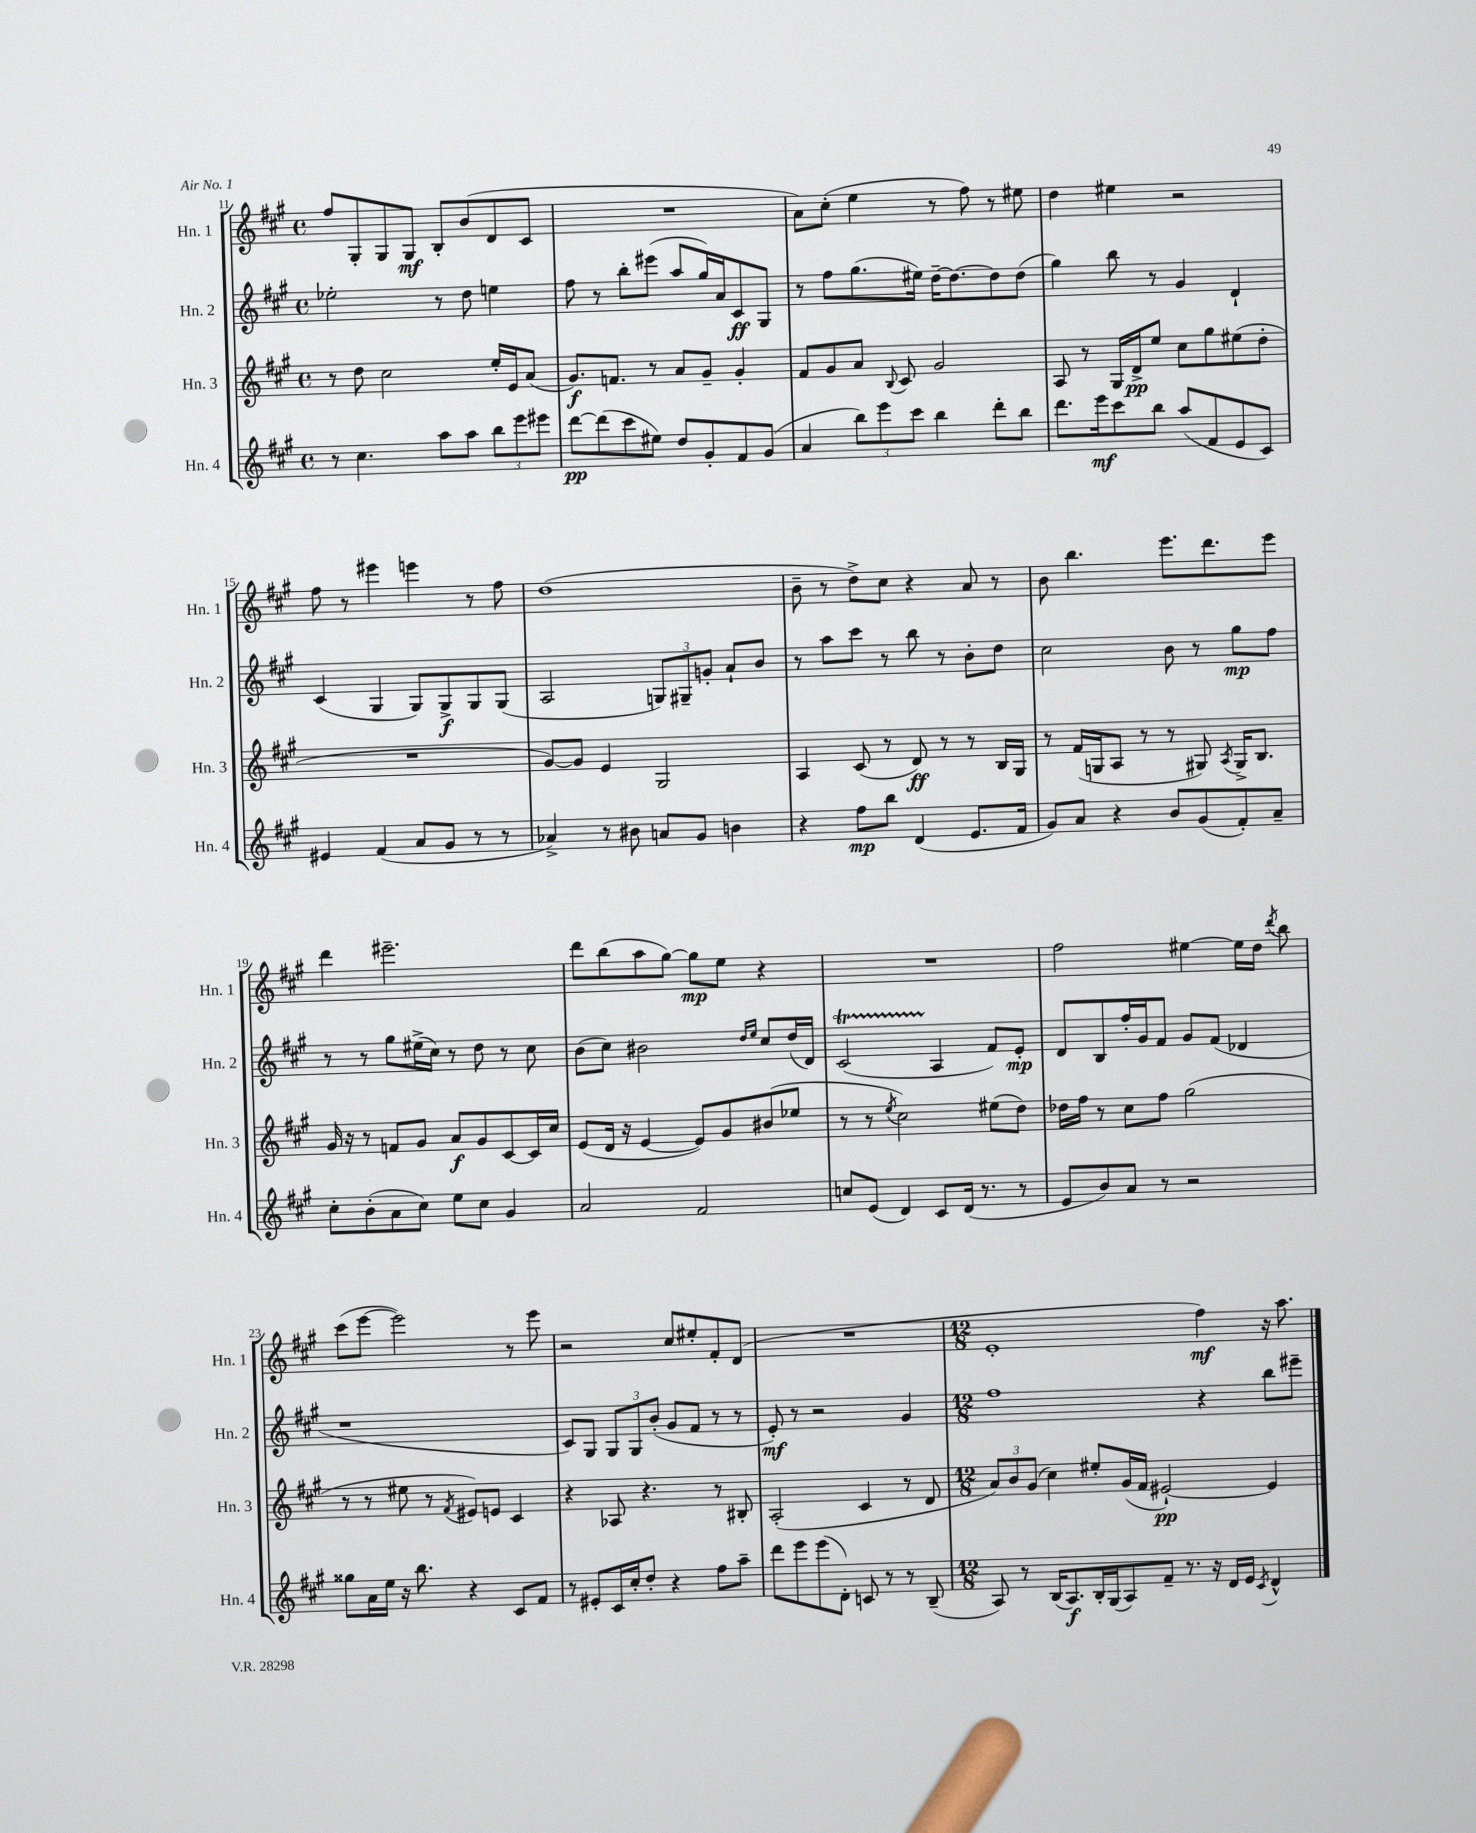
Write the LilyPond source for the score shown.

<<
\new StaffGroup <<
\new Staff = "s0" \with { instrumentName = "Hn. 1" shortInstrumentName = "Hn. 1" } {
    \clef treble \key a \major \defaultTimeSignature \time 4/4
    \autoBeamOff fis''8[ gis8-. gis8 gis8]\mf b8[-. b'8( d'8 cis'8] |
    R1 |
    a'8[) cis''8]-.( e''4 r8 fis''8) r8 eis''8 |
    d''4 eis''4 r2 |
    fis''8 r8 eis'''4 e'''4 r8 fis''8 |
    d''1( |
    b'8-- r8 d''8[->) cis''8] r4 a'8 r8 |
    b'8 b''4. e'''8.[ d'''8. e'''8] |
    d'''4 eis'''2.-- |
    d'''8[ b''8( a''8 gis''8]~) gis''8[\mp e''8] r4 |
    R1 |
    fis''2 eis''4~ eis''16[ d''16] \acciaccatura { d'''8 } b''8 |
    cis'''8[( e'''8]~ e'''2) r8 e'''8 |
    r2 cis''8[ eis''8-. fis'8-. d'8]( |
    R1 |
    \numericTimeSignature \time 12/8 e'1-. fis''4\mf) r16 a''8. \bar "|." |
}
\new Staff = "s1" \with { instrumentName = "Hn. 2" shortInstrumentName = "Hn. 2" } {
    \clef treble \key a \major \defaultTimeSignature \time 4/4
    \autoBeamOff ees''2-. r8 d''8 e''4 |
    fis''8 r8 b''8[-. eis'''8]( a''8[ gis''16) a'16 cis'8\ff gis8] |
    r8 fis''8[ gis''8.( eis''16]) d''16[~-- d''8.~ d''8 d''8]( |
    gis''4) b''8 r8 gis'4 d'4-! |
    cis'4( gis4 gis8[) gis8->\f gis8 gis8]( |
    a2 \tuplet 3/2 { g8[) gis8-- g'8]-. } a'8[-! b'8] |
    r8 a''8[ cis'''8] r8 b''8 r8 b'8[-. d''8] |
    cis''2 b'8 r8 gis''8[\mp fis''8] |
    r8 r8 gis''8[ eis''16->( cis''16]) r8 d''8 r8 cis''8 |
    b'8[( cis''8]) bis'2 \grace { d''16[ e''16] } cis''8[ d''16( d'16]) |
    cis'2\startTrillSpan( a4\stopTrillSpan fis'8[) e'8]-.\mp |
    d'8[ b8 fis''16-. gis'16 fis'8] gis'8[ fis'8]( des'4 |
    r1 |
    cis'8[) gis8] \tuplet 3/2 { gis8[ gis8 b'8]-.( } gis'8[ fis'8] r8 r8 |
    e'8-.\mf) r8 r2 gis'4 |
    \numericTimeSignature \time 12/8 fis''1 r4 b''8[ eis'''8]-- \bar "|." |
}
\new Staff = "s2" \with { instrumentName = "Hn. 3" shortInstrumentName = "Hn. 3" } {
    \clef treble \key a \major \defaultTimeSignature \time 4/4
    \autoBeamOff r8 d''8 cis''2 e''16[-. e'16 a'8]( |
    gis'8.[\f) f'8.] r8 a'8[ gis'8]-- gis'4-. |
    fis'8[ gis'8 a'8] \appoggiatura { b8 } cis'8 gis'2 |
    a8 r8 gis16[ d'16->\pp e''8] cis''8[ gis''8 eis''8( d''8]-. |
    R1 |
    gis'8[~) gis'8] e'4 gis2 |
    a4 cis'8( r8 d'8\ff) r8 r8 b16[ gis16] |
    r8 fis'16[( g16 a8] r8 r8 gis8) \acciaccatura { a8 } gis16[-> b8.] |
    gis'16 r16 r8 f'8[ gis'8] a'8[\f gis'8 cis'8~ cis'16 cis''16] |
    e'8[( d'16] r16 e'4~ e'8[) gis'8 bis'8( ees''8] |
    r8 r8 \acciaccatura { e''8 } cis''2) eis''8[( d''8]) |
    des''16[ fis''16] r8 cis''8[ fis''8] gis''2( |
    r8 r8 eis''8 r8 \acciaccatura { fis'8 } eis'8[) e'8] cis'4 |
    r4 aes8 r4. r8 bis8-. |
    a2-.( cis'4 r8 d'8 |
    \numericTimeSignature \time 12/8 \tuplet 3/2 { a'8[) b'8 gis'8]( } cis''4) eis''8[-. gis'16( fis'16] eis'2~-!\pp) eis'4 \bar "|." |
}
\new Staff = "s3" \with { instrumentName = "Hn. 4" shortInstrumentName = "Hn. 4" } {
    \clef treble \key a \major \defaultTimeSignature \time 4/4
    \autoBeamOff r8 cis''4. a''8[ a''8] \tuplet 3/2 { b''8[ e'''8 eis'''8] } |
    d'''8[~\pp d'''8( cis'''8 eis''8]) d''8[ gis'8-. fis'8 gis'8]( |
    a'4 \tuplet 3/2 { b''8[) e'''8 cis'''8] } b''4 d'''8[-. b''8] |
    d'''8.[ e'''16\mf cis'''8 b''8] a''8[( fis'8 e'8 cis'8]) |
    eis'4 fis'4( a'8[ gis'8] r8 r8 |
    aes'4->) r8 bis'8 a'8[ gis'8] b'4 |
    r4 fis''8[\mp b''8] d'4( e'8.[ fis'16] |
    gis'8[) a'8] r4 b'8[ gis'8( fis'8-.) a'8]-- |
    cis''8[-. b'8-.( a'8 cis''8]) e''8[ cis''8] gis'4 |
    a'2 fis'2 |
    c''8[ e'8]( d'4) cis'8[ d'16]( r8. r8 |
    e'8[ b'8) a'8] r8 r2 |
    gisis''8[ a'16 e''16] r16 b''8. r4 cis'8[ fis'8] |
    r8 eis'8[-. cis'16 cis''16-. d''8]-. r4 fis''8[ a''8]-- |
    d'''8[ e'''8 e'''8( d'8]-.) c'8 r8 r8 b8--( |
    \numericTimeSignature \time 12/8 a8) r8 b16[( a8.\f) b16-. gis16( a8) fis'8]-- r8. r16 d'16[ e'16] \acciaccatura { cis'8 } d'4-^ \bar "|." |
}
>>
>>
\layout { \context { \Score currentBarNumber = #11 } }
